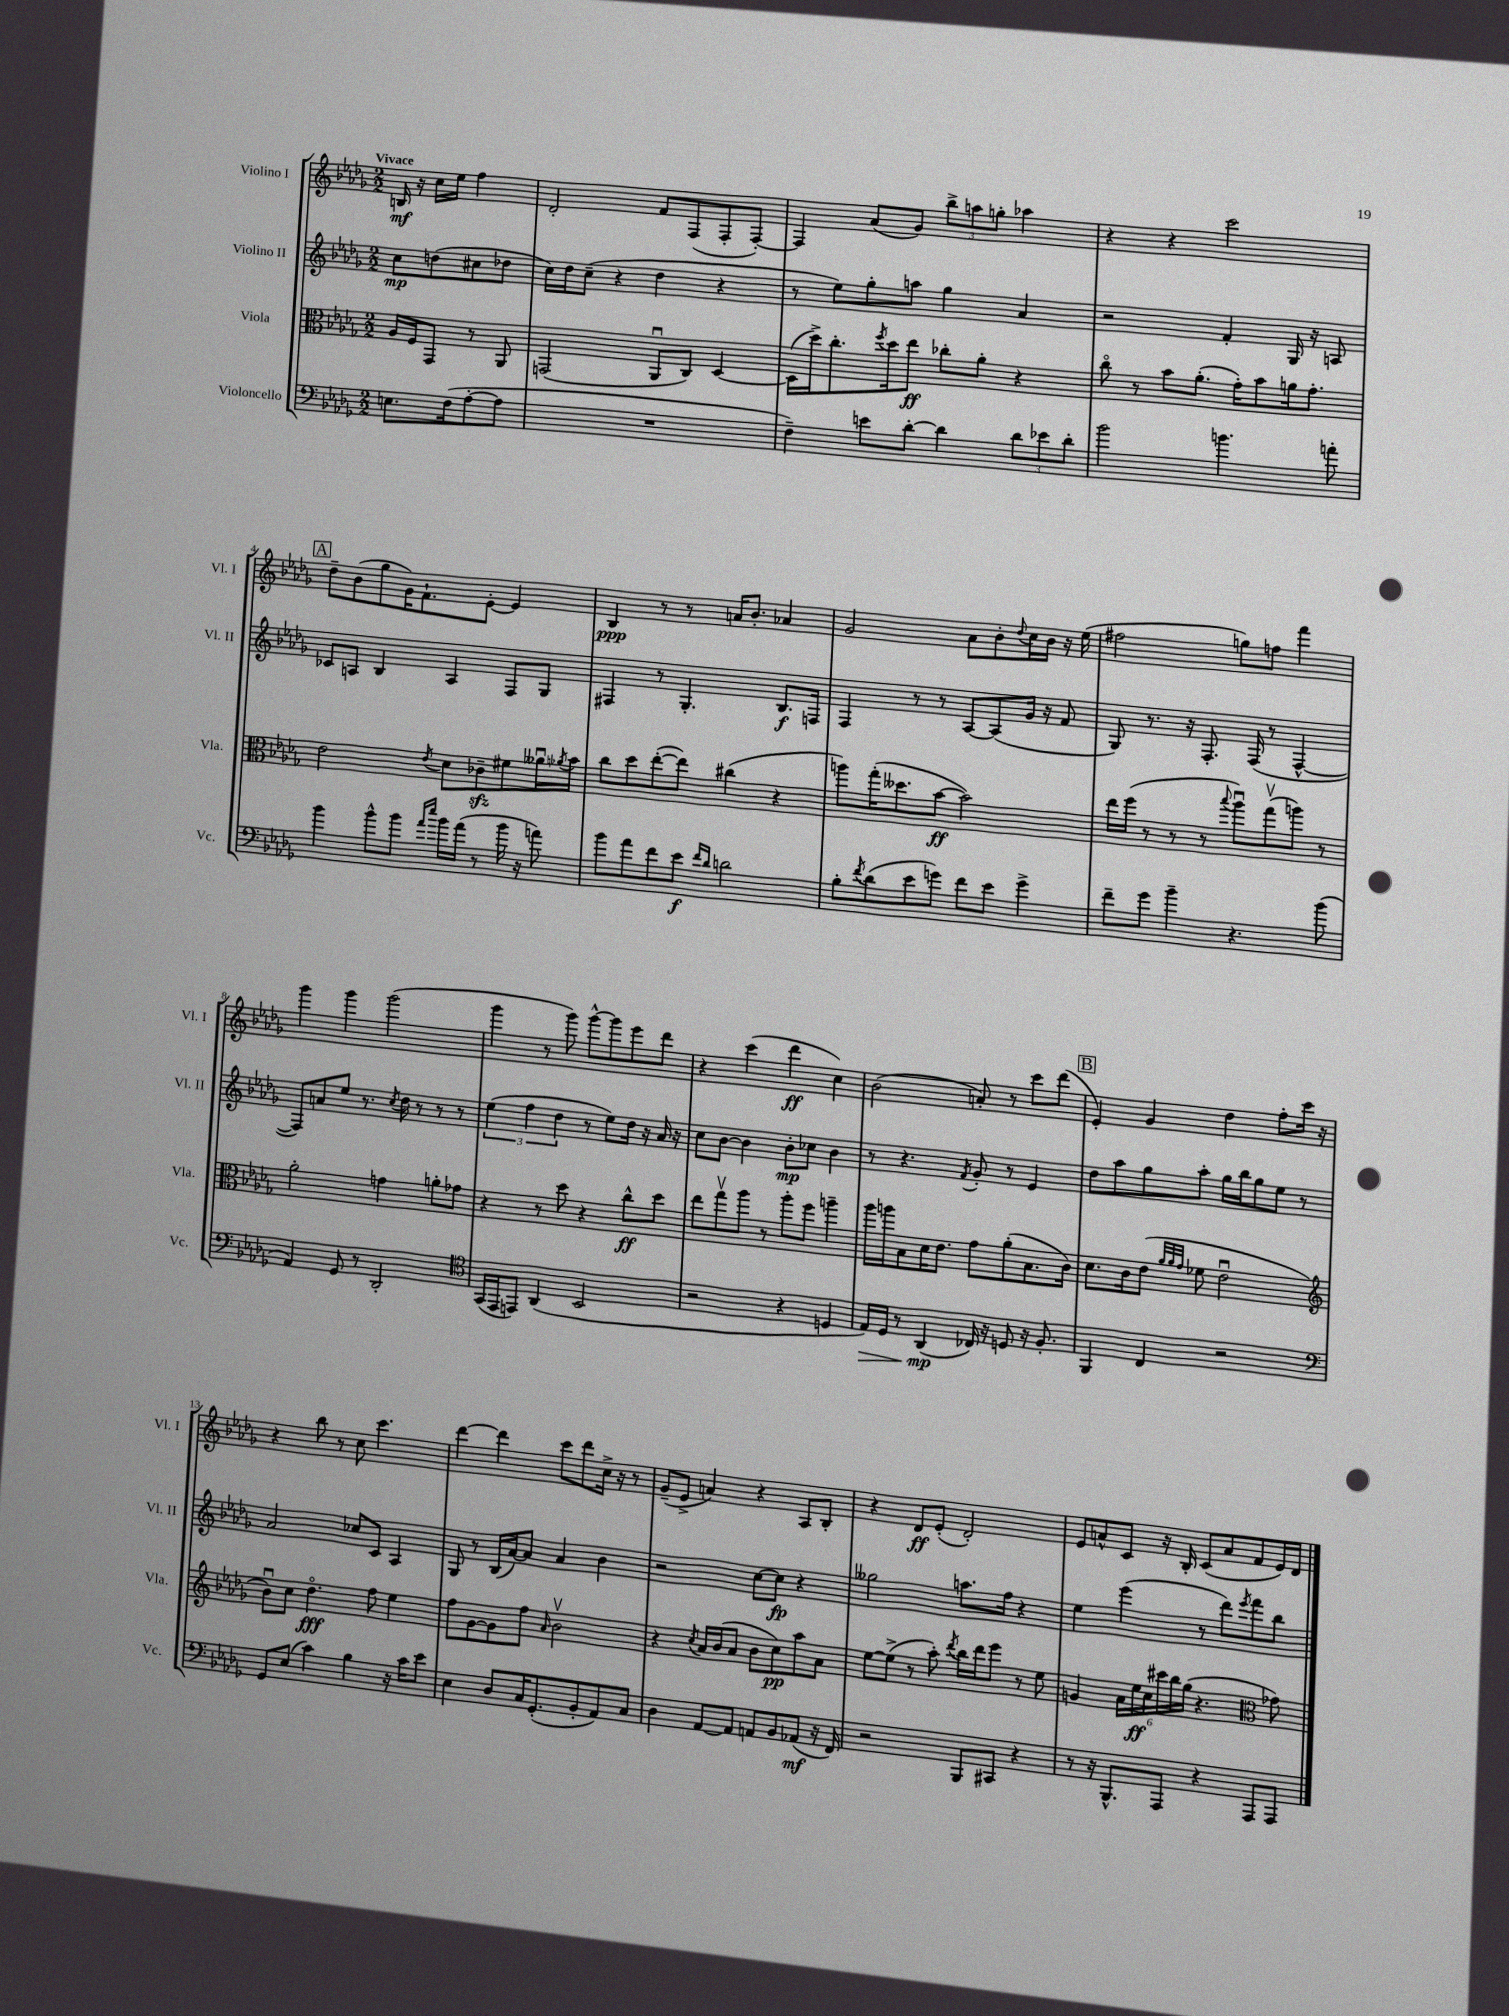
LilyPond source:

<<
\new StaffGroup <<
\new Staff = "s0" \with { instrumentName = "Violino I" shortInstrumentName = "Vl. I" } {
    \clef treble \key des \major \numericTimeSignature \time 2/2 \partial 2 \tempo "Vivace"
    b16\mf r16 c''16 ees''16 f''4 |
    des'2-. f'8 f8( f8-. f8~-.) |
    f4 aes'8( ges'8) \tuplet 3/2 { bes''8-> a''8 g''8-. } aes''4 |
    r4 r4 c'''2 |
    \mark \markup { \box "A" } des''8-- bes'8( ges''8 ges'16) f'8.-! ees'8~-. ees'4 |
    bes4\ppp r8 r8 a'16 bes'8.-. aes'4 |
    ges'2 aes'8 bes'8-. \appoggiatura { des''8 } c''16 bes'16 r16 ees''16( |
    fis''2 g''8) f''8 f'''4 |
    ges'''4 ges'''4 ges'''2( |
    ges'''4 r8 ges'''8) ges'''8~-^ ges'''8 ees'''8 des'''8 |
    r4 c'''4( des'''4\ff c''4) |
    bes'2( a'8-.) r8 c'''8 des'''8( |
    \mark \markup { \box "B" } ees'4-.) ges'4 des''4 f''8-. c'''16 r16 |
    r4 bes''8 r8 c''8 c'''4. |
    des'''4~ des'''4 c'''8 des'''8 c''16-> r16 r8 |
    ges'8--( ees'8-> a'4) r4 aes8 bes8-. |
    r4 des'8\ff ees'8-.( des'2-.) |
    ees'8 a'8-^ c'8 r16 bes16-. c'8( a'8 f'8 ees'16) des'16 \bar "|." |
}
\new Staff = "s1" \with { instrumentName = "Violino II" shortInstrumentName = "Vl. II" } {
    \clef treble \key des \major \numericTimeSignature \time 2/2 \partial 2
    c''8\mp d''8( cis''8 des''8 |
    c''16) des''16 c''8--( r4 des''4 r4 |
    r8 ees''8) ges''8-. a''8 ges''4 aes'4 |
    r2 f'4-. ges16 r16 a8 |
    \mark \markup { \box "A" } ces'8 a8 bes4 a4 f8 ges8 |
    fis4 r8 ges4.-. bes8.\f f16 |
    f4 r8 r8 aes8~ aes8( ges'16 r16 f'8 |
    ges8) r8. r16 f8.-. f16( r8 f4~-^ |
    f8) a'8 ees''8 r8. \acciaccatura { c''8 } des''16 r8 r8 r8 |
    \tuplet 3/2 { ees''4( f''4 des''4 } r8 ees''8) des''16 r16 aes'16 r16 |
    c''8 bes'8~ bes'4 bes'8-.\mp ces''8 bes'4 |
    r8 r4. \acciaccatura { f'8 } ges'8-. r8 ees'4 |
    \mark \markup { \box "B" } des''8 aes''8 ges''8 aes''8-. ges''16 bes''16 ges''8 ees''8 r8 |
    aes'2 ces''8 c'8 aes4 |
    ges8 r8 bes16( aes'16~) aes'8 aes'4 bes'4 |
    r2 c''8~ c''8\fp r4 |
    geses''2 a''8. f''16 r4 |
    ees''4 ees'''4( r8 des'''8) \acciaccatura { ees'''8 } f'''8 bes''8 \bar "|." |
}
\new Staff = "s2" \with { instrumentName = "Viola" shortInstrumentName = "Vla." } {
    \clef alto \key des \major \numericTimeSignature \time 2/2 \partial 2
    aes16 f16 ges,8 r8 aes,8 |
    g,2( aes,8\downbow c8) des4~ |
    des16( des''16->) c''8.-. \acciaccatura { f''8 } des''16 ees''8\ff ces''8-. aes'8-. r4 |
    c''8\flageolet r8 bes'8 aes'8.-.( ges'16-.) bes'8 a'16 ges'8.-. |
    \mark \markup { \box "A" } ees'2 \acciaccatura { ees'8 } des'8 ces'8--\sfz fis'8 aeses'16\downbow \acciaccatura { aes'8 } bes'16 |
    c''8 des''8 ees''8~-.( ees''8) cis''4( r4 |
    a''8) ges''16-.( deses''8. bes'8~\ff bes'2) |
    ees''16 f''16( r8 r8 r8 \appoggiatura { bes''8 } aes''8\downbow) ges''8\upbow( a''8) r8 |
    aes'2-. g'4 a'8-. ges'8 |
    r4 r8 des''8 r4 c''8-^\ff des''8 |
    ees''8 ges''8\upbow aes''8 r8 aes''8-. f''8 a''4-- |
    aes''16 a''16 bes8 des'16 ees'8. ges'8 aes'8-.( bes8. c'16) |
    \mark \markup { \box "B" } des'8. c'16 ees'8( \grace { aes'32 aes'32 ges'32 } fes'8 ees'2\downbow |
    \clef treble bes'8\downbow) c''8 des''4.\flageolet\fff f''8 ees''4 |
    f''8 ges'8~ ges'8 f''8 \grace { aes'16 } bes'2\upbow |
    r4 \acciaccatura { c''8 } aes'16 bes'16( aes'8 bes'8 c''8\pp) aes''8 aes'8 |
    ees''8~ ees''8->( r8 aes''8-.) \acciaccatura { des'''8 } bes''16 des'''16 ees'''8 r8 ees''8 |
    g'4 \tuplet 6/4 { aes'16 ees''16\ff c''16 cis'''16 bes''16 ges''16( } r4. \clef alto ges'8) \bar "|." |
}
\new Staff = "s3" \with { instrumentName = "Violoncello" shortInstrumentName = "Vc." } {
    \clef bass \key des \major \numericTimeSignature \time 2/2 \partial 2
    e8. f16( aes8~-. aes8 |
    R1 |
    f4--) e'8 des'8~-. des'4 \tuplet 3/2 { des'8 ees'8 des'8-. } |
    bes'2 b'4. a'8-. |
    \mark \markup { \box "A" } bes'4 bes'8-^ bes'8 \grace { aes'16 ees''16 } bes'16 aes'16( r8 bes'16 r16 a'8) |
    bes'8 aes'8 f'8 ees'8\f \grace { f'16 des'16 } d'2 |
    bes8-. \acciaccatura { f'8 } des'8( ees'8 g'8) f'8 ees'8 g'4-> |
    f'8-- ges'8 bes'4-- r4. bes'8( |
    aes,4) ges,8 r8 des,2-. |
    \clef tenor ges,16( ees,16 e,8) aes,4( bes,2 |
    r2 r4 d4 |
    ees16\>) des16 r8 aes,4\mp\!( ces16) r16 d8 r16 f8.-. |
    \mark \markup { \box "B" } f,4 c4 r2 |
    \clef bass ges,8 ees8( c'4) bes4 r16 c'16 ees'8 |
    ees4 des8 c16 ges,8.-.( bes,8-. aes,8) c8 |
    des4 aes,8~ aes,8 a,8 bes,8 aes,8\mf( r16 f,16) |
    r2 bes,,8 cis,8 r4 |
    r8 r16 bes,,8.-^ aes,,8 r4 aes,,8 aes,,8 \bar "|." |
}
>>
>>
